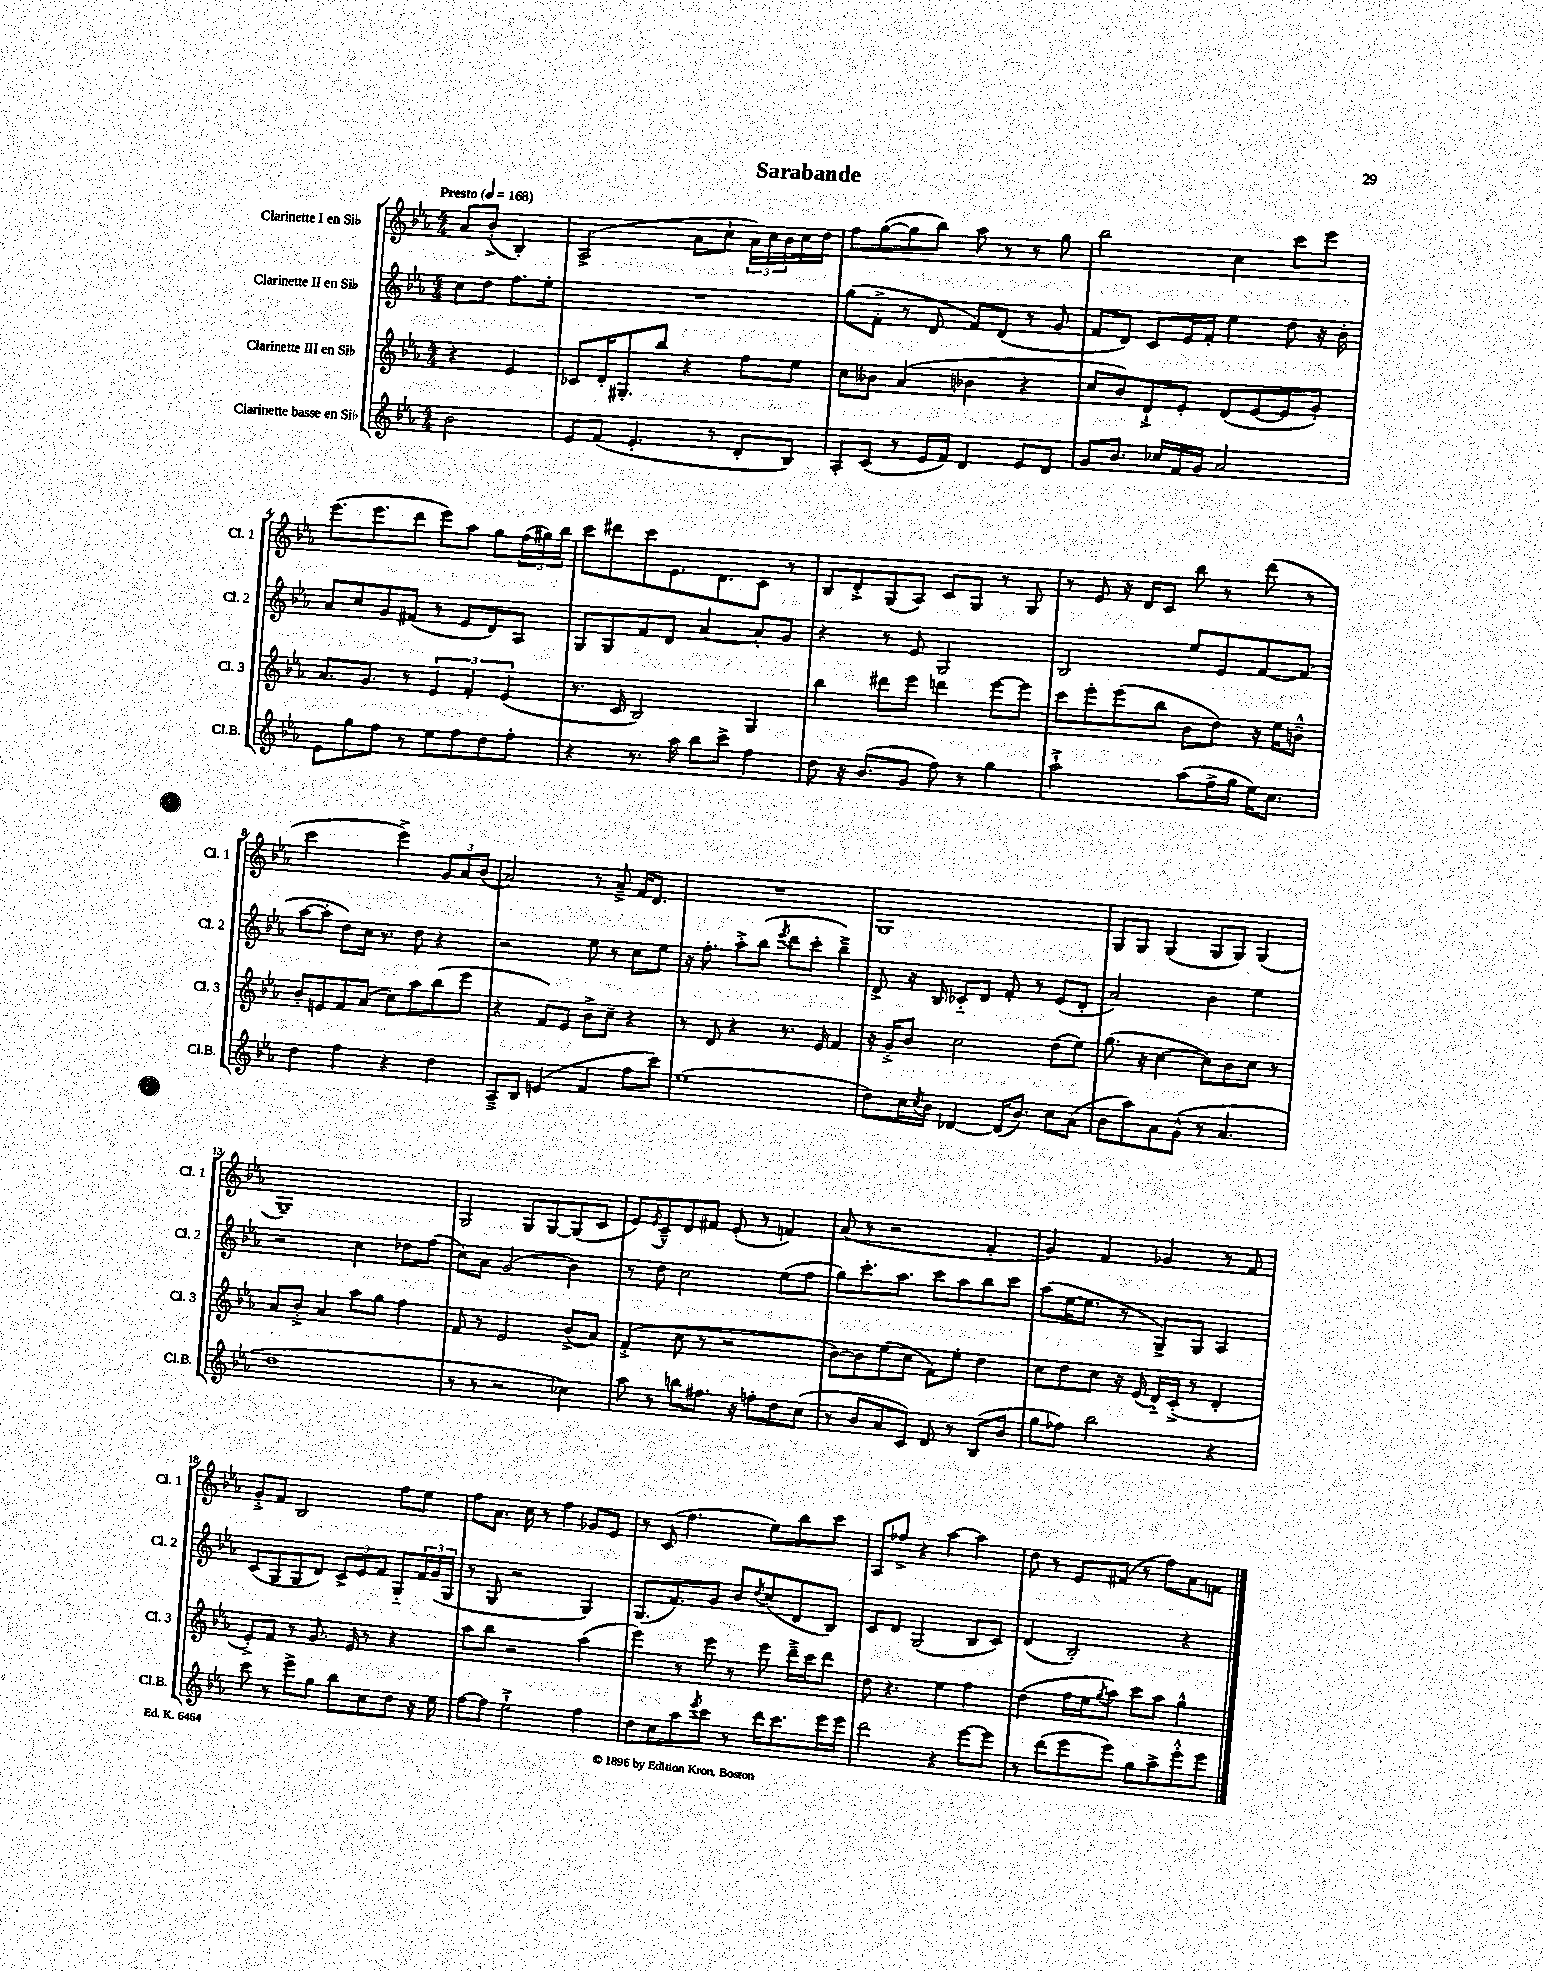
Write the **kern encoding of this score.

**kern	**kern	**kern	**kern
*staff4	*staff3	*staff2	*staff1
*clefG2	*clefG2	*clefG2	*clefG2
*k[b-e-a-]	*k[b-e-a-]	*k[b-e-a-]	*k[b-e-a-]
*M4/4	*M4/4	*M4/4	*M4/4
*MM168	*MM168	*MM168	*MM168
2b-	4r	8cc	8a-
.	.	8dd	(8b-'^
.	4e-	8.ff	4B-')
.	.	16ee-'	.
=	=	=	=
8e-	8c-	1r	(2A-^
(8f	16d'	.	.
.	8.G#'	.	.
4.e-'	.	.	.
.	8bb-	.	.
.	4r	.	8a-
8r	.	.	8cc`
8d'	8ff	.	24a-)
.	.	.	24cc
.	.	.	24b-
8B-)	8ee-	.	16cc
.	.	.	16dd
=	=	=	=
8A-'	8cc	(8gg	8ff
(8c	8b--	8f'^	([8gg
8r	(4a-	8r	8gg]
16e-	.	8d	8bb-)
16f)	.	.	.
4d	4b-	8f)	8aa-
.	.	(8d	8r
8e-	4r	8r	8r
8d	.	8g	8gg
=	=	=	=
8g	8cc	8f	2bb-
8.b-	8b-)	8d)	.
.	8d`^	8c	.
16cc-	.	.	.
16f	8e-'	16e-	.
16g	.	16f'	.
2a-	(8d	4ee-	4cc
.	[8e-	.	.
.	8e-]	8dd	8ccc
.	8g')	16r	8eee-
.	.	16b-'	.
=	=	=	=
8e-	8.a-	8a-	(8.eee-
8gg	.	8cc	.
.	8.g	.	8.eee-
8ff	.	8g	.
8r	8r	(8f#	8ddd
8ee-	6e-	8r	8eee-)
8ff	.	8e-	8aa-
.	6f'	.	.
8dd	.	8d)	8gg
.	(6e-	.	.
8ff'	.	8A-	(24ff
.	.	.	24gg#)
.	.	.	24bb-
=	=	=	=
4r	8.r	8G	8ccc
.	.	8G	8ddd#
.	16c	.	.
8.r	2B-)	8f	8ccc
.	.	8d	8.e-
16aa-	.	.	.
8bb-	.	[4a-	.
.	.	.	8.d
8ccc^	.	.	.
4ff	4G	8a-']	8c
.	.	8g	8r
=	=	=	=
8dd	4bb-	4r	8B-
16r	.	.	8d'^
(8.b-	.	.	.
.	8ddd#	8r	(8G
8g	8eee-	8e-	8A-)
8ff)	4ddd	2G	8c
8r	.	.	8G
4gg	[8eee-	.	8r
.	8eee-]	.	8G
=	=	=	=
2aa-`^	8ccc	2B-	8r
.	8eee-'	.	8e-
.	(8eee-	.	16r
.	.	.	16d
.	8bb-	.	8c
(8aa-	8b-	8ee-	8bb-
16ff^	8dd)	8e-	8r
16gg	.	.	.
16ee-)	16r	[8f	(8ddd
8.cc	16ee-	.	.
.	8b~^^	(8f]	8r
=	=	=	=
4dd	8b-'	[8aa-	2ccc
.	8e	8aa-']	.
4ff	8f	8dd)	.
.	(8a-	16cc	.
.	.	8.r	.
4r	8cc)	.	4eee-^)
.	8aa-	8dd	.
4dd	(8bb-	4r	12g
.	.	.	12a-
.	8eee-	.	.
.	.	.	(12b-
=	=	=	=
8A-~^	4r	2r	2a-)
8B-	.	.	.
(4e	8f)	.	.
.	8e-	.	.
4f	8b-^	8ee-	8r
.	8cc~	8r	8a-~^
8ff	4r	8cc	16f
.	.	.	8.d
8ccc)	.	8ee-	.
=	=	=	=
(1ee-	8r	16r	1r
.	.	8.ff'	.
.	8d	.	.
.	4r	8aa-'^	.
.	.	(8bb-	.
.	.	8qeee-	.
.	8.r	8ddd	.
.	.	8ccc'	.
.	16e-	.	.
.	4f	4bb-~^)	.
=	=	=	=
8dd)	16r	8d^	1G
.	16g'^	.	.
16cc	8b-	16r	.
8qcc	.	.	.
16b-	.	16B-	.
[4d-	2cc	8c-'~	.
.	.	8d	.
(16d-]	.	8f'	.
8.b-)	.	.	.
.	.	8r	.
8cc	(8dd	(8e-	.
(8a-	8ee-)	8d'	.
=	=	=	=
8b-	(8.gg	2a-)	8G
8aa-)	.	.	8G
.	16r	.	.
8a-	[4cc	.	(4G
(8g^^	.	.	.
8r	8cc])	4b-	8G
4.a-	8b-	.	8G)
.	8cc	4ee-	(4G
.	8r	.	.
=	=	=	=
1dd	8a-	2r	1G~)
.	8b-'^	.	.
.	4a-	.	.
.	8aa-	4cc	.
.	8gg	.	.
.	4ff	8dd-	.
.	.	(8ff	.
=	=	=	=
8r	8f	8cc)	2G
8r	8r	8a-	.
2r	2e-	(2g	.
.	.	.	8G
.	.	.	[8G
4cc-)	(8b-^	4b-)	(8G]
.	8a-)	.	8c
=	=	=	=
8aa-	(4f'^	8r	8e-)
.	.	.	8qe-
8r	.	8dd	8c~^^
8bb	8cc	2cc	8d
8.ff#	8r	.	8f#
.	2r	.	(8e-'
16r	.	.	.
8ff'	.	.	8r
8dd	.	(8ee-	4f)
(8cc	.	8ff	.
=	=	=	=
8r	[8b-)	8gg)	(8a-
8b-	8b-]	8.ccc'	8r
8a-	(8ee-	.	2r
.	.	8.aa-	.
8c)	8cc	.	.
8d	8f)	8ccc	.
8r	8ee-'	8aa-	.
(8B-	4dd	8bb-	4f'
8b-	.	8ccc	.
=	=	=	=
8gg	8cc	(8aa-	4g)
8ff-)	8dd	[16ee-	.
.	.	8.ee-]	.
2bb-	8cc	.	4f
.	16r	8r	.
.	(16e-	.	.
.	16d'~)	8G^)	4g-
.	(16c'^	.	.
.	8r	8G	.
4r	4d'	4A-	8r
.	.	.	8f
=	=	=	=
8ccc	8e-'^)	(8c	8g'^
8r	8f	8G	8f
8eee-^	8r	8G	2B-
8gg	8.g	8d)	.
8bb-	.	12c^	.
.	16e-	.	.
.	.	12e-	.
8cc	8r	.	.
.	.	12f	.
8dd	4r	8G'~	8ff
16r	.	24f	8ee-
.	.	(24g	.
16ee-	.	.	.
.	.	24G	.
=	=	=	=
[8ff	8aa-	8r	8ff
8ff]	8bb-	8G	8.a-
2ee-`^	2r	2r	.
.	.	.	16cc
.	.	.	8r
.	.	.	4ff
4ff	(4aa-	4G)	8g-
.	.	.	8e-
=	=	=	=
8dd	4eee-)	(8.G	8r
8cc	.	.	(8c
.	.	8.f)	.
8aa-	8r	.	4.ff
8qeee-	.	.	.
8ccc	8eee-	8g	.
8r	8r	8b-	.
.	.	8qdd	.
16ddd	8eee-	(8cc	8ee-)
8.ccc	.	.	.
.	16ddd~^	8d	8bb-
.	16ccc	.	.
16eee-	8ddd	8B-)	8ccc
16eee-	.	.	.
=	=	=	=
2ddd	8dd	8c	8A-
.	4.r	8d	8ff-^
.	.	(2G	4r
4r	4ee-	.	[4aa-
[8eee-	4ff	8B-	4aa-]
8eee-]	.	8c)	.
=	=	=	=
8r	(4dd	(4d	8dd
(8ddd	.	.	8r
8eee-	16ff	2B-')	8e-
.	16ee-	.	.
.	8qgg	.	.
8eee-)	8aa-)	.	(8f#
8gg	8ccc	.	8r
8aa-^	8aa-	.	8ff)
8eee-'^^	4gg^^	4r	8a-
8eee-	.	.	8f
==	==	==	==
*-	*-	*-	*-
